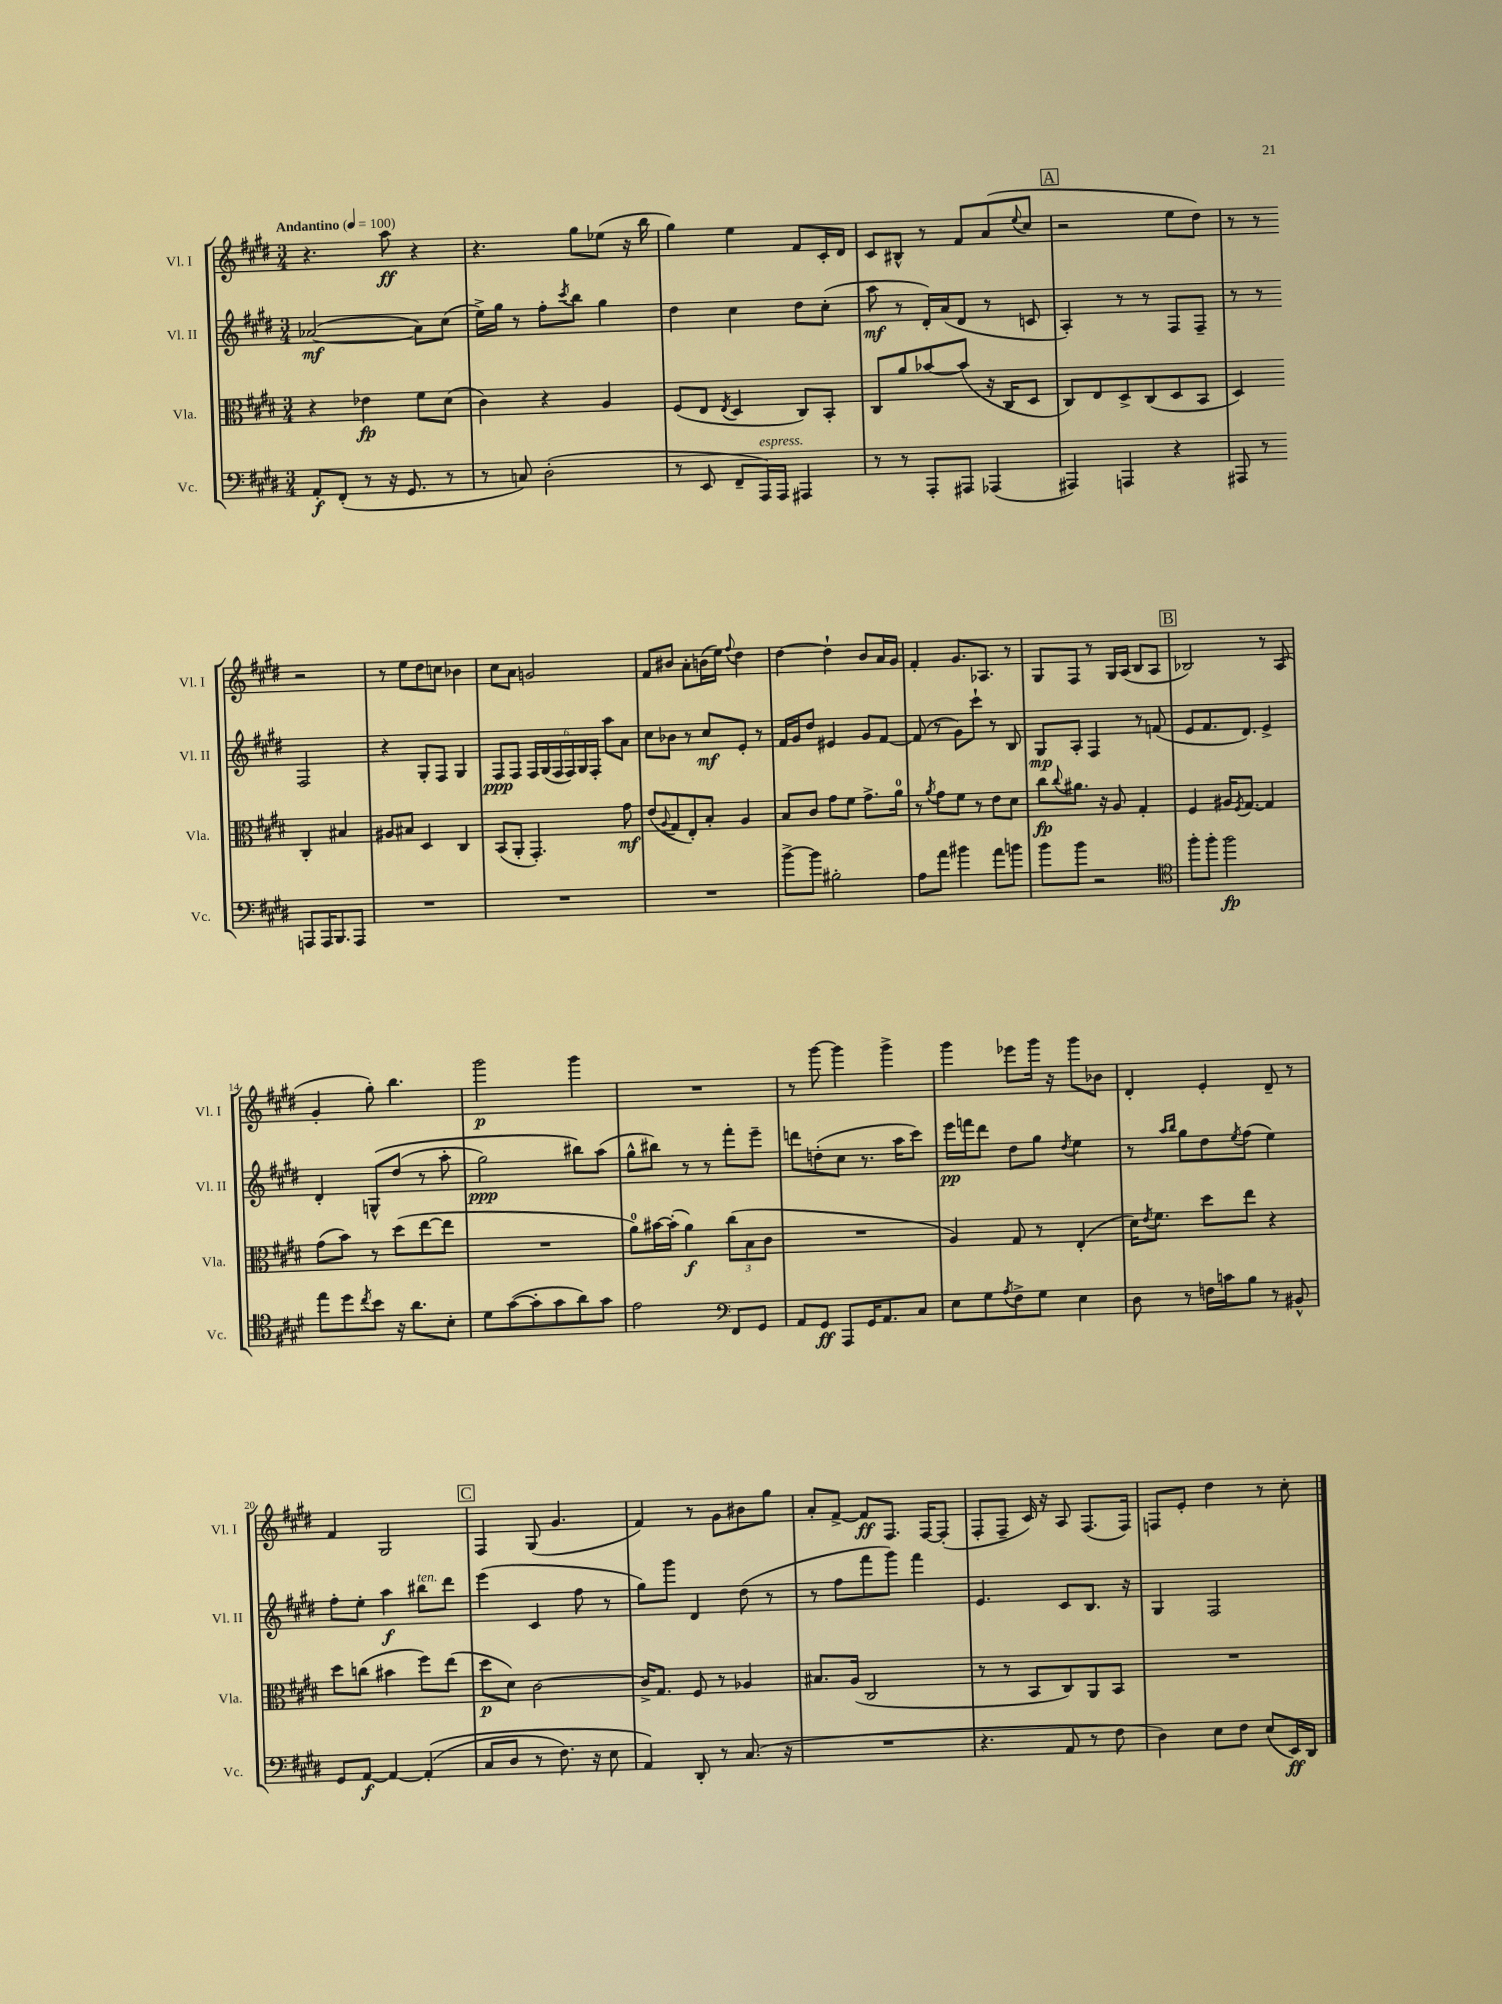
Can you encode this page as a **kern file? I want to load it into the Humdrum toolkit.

**kern	**kern	**kern	**kern
*staff4	*staff3	*staff2	*staff1
*clefF4	*clefC3	*clefG2	*clefG2
*k[f#c#g#d#]	*k[f#c#g#d#]	*k[f#c#g#d#]	*k[f#c#g#d#]
*M3/4	*M3/4	*M3/4	*M3/4
*MM100	*MM100	*MM100	*MM100
8AA'/L	4r	([2a-/	4.r
(8FF#'/J	.	.	.
8r	4e-\	.	.
16r	.	.	8aa\
8.GG#/	.	.	.
.	8f#\L	8a-\]L)	4r
8r	(8d#\J	(8cc#\J	.
=	=	=	=
8r	4c#\)	16ee^\LL)	4.r
.	.	16gg#\JJ	.
8C/)	.	8r	.
(2D#'\	4r	8ff#'\L	.
.	.	8qccc#/	.
.	.	8bb\J	8gg#\L
.	4A/	4gg#\	(8ee-\J
.	.	.	16r
.	.	.	16bb\
=	=	=	=
8r	(8F#/L	4dd#\	4gg#\)
8EE/	8E/J	.	.
.	8qE/	.	.
8FF#~/L	4D#/	4cc#\	4ee\
16AAA/L)	.	.	.
16AAA/JJ	.	.	.
4AAA#/	8C#/L)	8dd#\L	8f#/L
.	8BB'/J	(8cc#'\J	16c#'/L
.	.	.	16d#/JJ
=	=	=	=
8r	8C#/L	8aa\	8c#/L
8r	8a/	8r	8B#^^/J
8AAA'/L	[8b-/	16d#'/LL)	8r
.	.	(16a/J	.
8AAA#/J	(8b-/]J	8d#/J	8f#/L
(4AAA-/	16r	8r	(8a/
.	16C#/LK	.	.
.	.	.	8qqee/
.	8D#/J	8c/	8cc#/J
=	=	=	=
4AAA#/)	8C#/L)	4A'/)	2r
.	8E/	.	.
4AAA/	8D#^/	8r	.
.	(8C#/	8r	.
4r	8D#/	8F#/L	8ee\L
.	8BB/J	8F#~/J	8dd#\J)
=	=	=	=
8AAA#/	4D#/)	8r	8r
8r	.	8r	8r
8AAA/L	4C#'/	2F#/	2r
16AAA/K	.	.	.
8.BBB/	.	.	.
.	4B#/	.	.
8AAA/J	.	.	.
=	=	=	=
2.r	8A#/L	4r	8r
.	8B#/J	.	8ee\L
.	4D#/	8G#'/L	8dd#\
.	.	8F#/J	8cc\J
.	4C#/	4G#/	4b-\
=	=	=	=
2.r	(8BB/L	8F#/L	8cc#\L
.	8AA'/J	8F#/J	8a\J
.	4.GG#'/)	24F#/LL	2g/
.	.	(24G#/	.
.	.	24F#/	.
.	.	24F#/)	.
.	.	24G#/	.
.	.	24F#'/JJ	.
.	.	8aa\L	.
.	8g#\	8a\J	.
=	=	=	=
2.r	(8e/L	8cc#\L	8f#/L
.	8qqA/	.	.
.	8G#/	8b-\J	8b#/J
.	8E'/)	8r	8a'\L
.	8B'/J	8cc#/L	(16b\L
.	.	.	16ee\JJ)
.	.	.	8qqff#/
.	4A/	8e'/J	4dd#\
.	.	8r	.
=	=	=	=
[8b^\L	8B/L	16f#/LL	[4dd#\
.	.	16g#/J	.
8b\]J	8c#/J	8dd#/J	.
2B#'\	8g#\L	4e#/	4dd#`\]
.	8f#\J	.	.
.	8.g#^\L	8g#/L	8b/L
.	.	[8f#/J	16a/L
.	16a\Jk	.	16g#/JJ
=	=	=	=
8A\L	8r	(8f#/]	4f#'/
.	8qa/	.	.
8a\J	8g#\L	8r	.
4b#\	8f#\J	8g#\L)	8.g#/L
.	8r	8ccc#`\J	.
.	.	.	8.A-/J
8a\L	8e\L	8r	.
8b\J	8d#\J	8B/	8r
=	=	=	=
8b\L	8cc#\L	8G#/L	8G#/L
.	8qqcc#/	.	.
8b\J	8.a#\J	8A'/J	8F#/J
2r	.	4F#/	8r
.	16r	.	.
.	8A/	.	16G#/LL
.	.	.	(16A/JJ
.	4G#'/	8r	8B/L
.	.	(8f/	8A/J
=	=	=	=
*clefC4	*	*	*
8ff#'\L	4F#/	8e/L	2B-/)
8ff#'\J	.	8.f#/	.
2ff#\	16A#/LK	.	.
.	8qF#/	.	.
.	[8.G#/J	8.d#/J)	.
.	4G#/]	4e^/	8r
.	.	.	(8A/
=	=	=	=
8ee\L	(8g#\L	4d#'/	4g#'/
8dd#\	8b\J)	.	.
8qcc#/	.	.	.
8b\J	8r	&(8G^^/L	8gg#'\)
16r	(8dd#\L	(8dd#/J	4.bb\
8.a\L	.	.	.
.	[8ee\	8r	.
8B'\J	8ee\]J	8aa'\	.
=	=	=	=
8d#\L	2.r	2gg#\)	2ggg#\
([8g#\	.	.	.
8g#'\]	.	.	.
8g#\	.	.	.
8a\)	.	8bb#\L&)	4ggg#\
8g#\J	.	(8aa\J	.
=	=	=	=
2e\	8a\L)	8gg#^^\L	2.r
.	[16b#\L	8bb#\J)	.
.	(16b#'\]JJ	.	.
.	4a\)	8r	.
.	.	8r	.
*clefF4	*	*	*
8FF#/L	(12cc#\L	8fff#'\L	.
.	12B\	.	.
8GG#/J	.	8eee~\J	.
.	12c#\J	.	.
=	=	=	=
8AA/L	2.r	8ddd\L	8r
8GG#/J	.	(8dd'\	[8ggg#\
8AAA/L	.	8cc#\J	4ggg#\]
16GG#/K	.	8.r	.
8.AA/	.	.	.
.	.	.	4ggg#^\
.	.	16aa\LK	.
8C#/J	.	8ccc#\J)	.
=	=	=	=
8E\L	4A/)	16eee\LL	4ggg#\
.	.	16fff\J	.
8G#\	.	8ddd#\J	.
8qA/	.	.	.
8F#^\	8G#/	8dd#\L	8eee-\L
8G#\J	8r	8gg#\J	16ggg#\Jk
.	.	.	16r
.	.	8qdd#/	.
4E\	(4E'/	4ee\	8ggg#\L
.	.	.	8b-\J
=	=	=	=
8D#\	16d#\LK)	8r	4d#'/
.	8qe/	.	.
.	8.f#\J	.	.
.	.	16qqaa/LL	.
.	.	16qqbb/JJ	.
8r	.	8gg#\L	.
16F\LL	8dd#\L	8dd#\	4e'/
16c\J	.	.	.
.	.	8qee/	.
8B\J	8ee\J	(8ff#\J	.
8r	4r	4ee\)	8d#~/
8BB#^^/	.	.	8r
=	=	=	=
8GG#/L	8dd#\L	8ff#'\L	4f#/
[8AA/J	(8cc\J	8ee'\J	.
4AA/_	4b#\	4aa\	2G#/
&((4AA'/]	8ff#\L)	8bb#\L	.
.	(8ee\J	8ddd#\J	.
=	=	=	=
8C#/L	8dd#\L	(4eee\	4F#/
8D#/J	8d#\J)	.	.
8r	[2c#\	4c#/	(8G#/
8.F#\)	.	.	4.g#/
.	.	8ff#\	.
16r	.	.	.
8E\	.	8r	.
=	=	=	=
4AA/&)	16c#^/]LK	8gg#\L)	4f#/)
.	8.G#/J	.	.
.	.	8ggg#\J	.
8DD#'/	8F#/	4d#/	8r
8r	8r	.	8g#\L
(8.C#/	4A-/	(8dd#\	8b#\
.	.	8r	8gg#\J
16r	.	.	.
=	=	=	=
2.r	8.B#/L	8r	8a'/L
.	.	8ff#\L	[8f#^/J
.	(16A/Jk	.	.
.	2C#/	8fff#\	8f#/]L
.	.	8ggg#\J)	8.F#/J
.	.	4fff#\	.
.	.	.	[16F#/LK
.	.	.	(8F#'/]J
=	=	=	=
4.r	8r	4.e/	8F#'/L
.	8r	.	8F#~/J
.	8BB/L	.	16c#/)
.	.	.	16r
8AA/	8C#/)	8c#/L	8A/
8r	8AA/	8.B/J	(8.F#/L
8F#\	8BB/J	.	.
.	.	16r	16F#/Jk)
=	=	=	=
4D#\)	2.r	4G#/	8F/L
.	.	.	8e'/J
8E\L	.	2F#/	4dd#\
8F#\J	.	.	.
(8E/L	.	.	8r
16EE/L)	.	.	8cc#'\
16DD#/JJ	.	.	.
==	==	==	==
*-	*-	*-	*-
